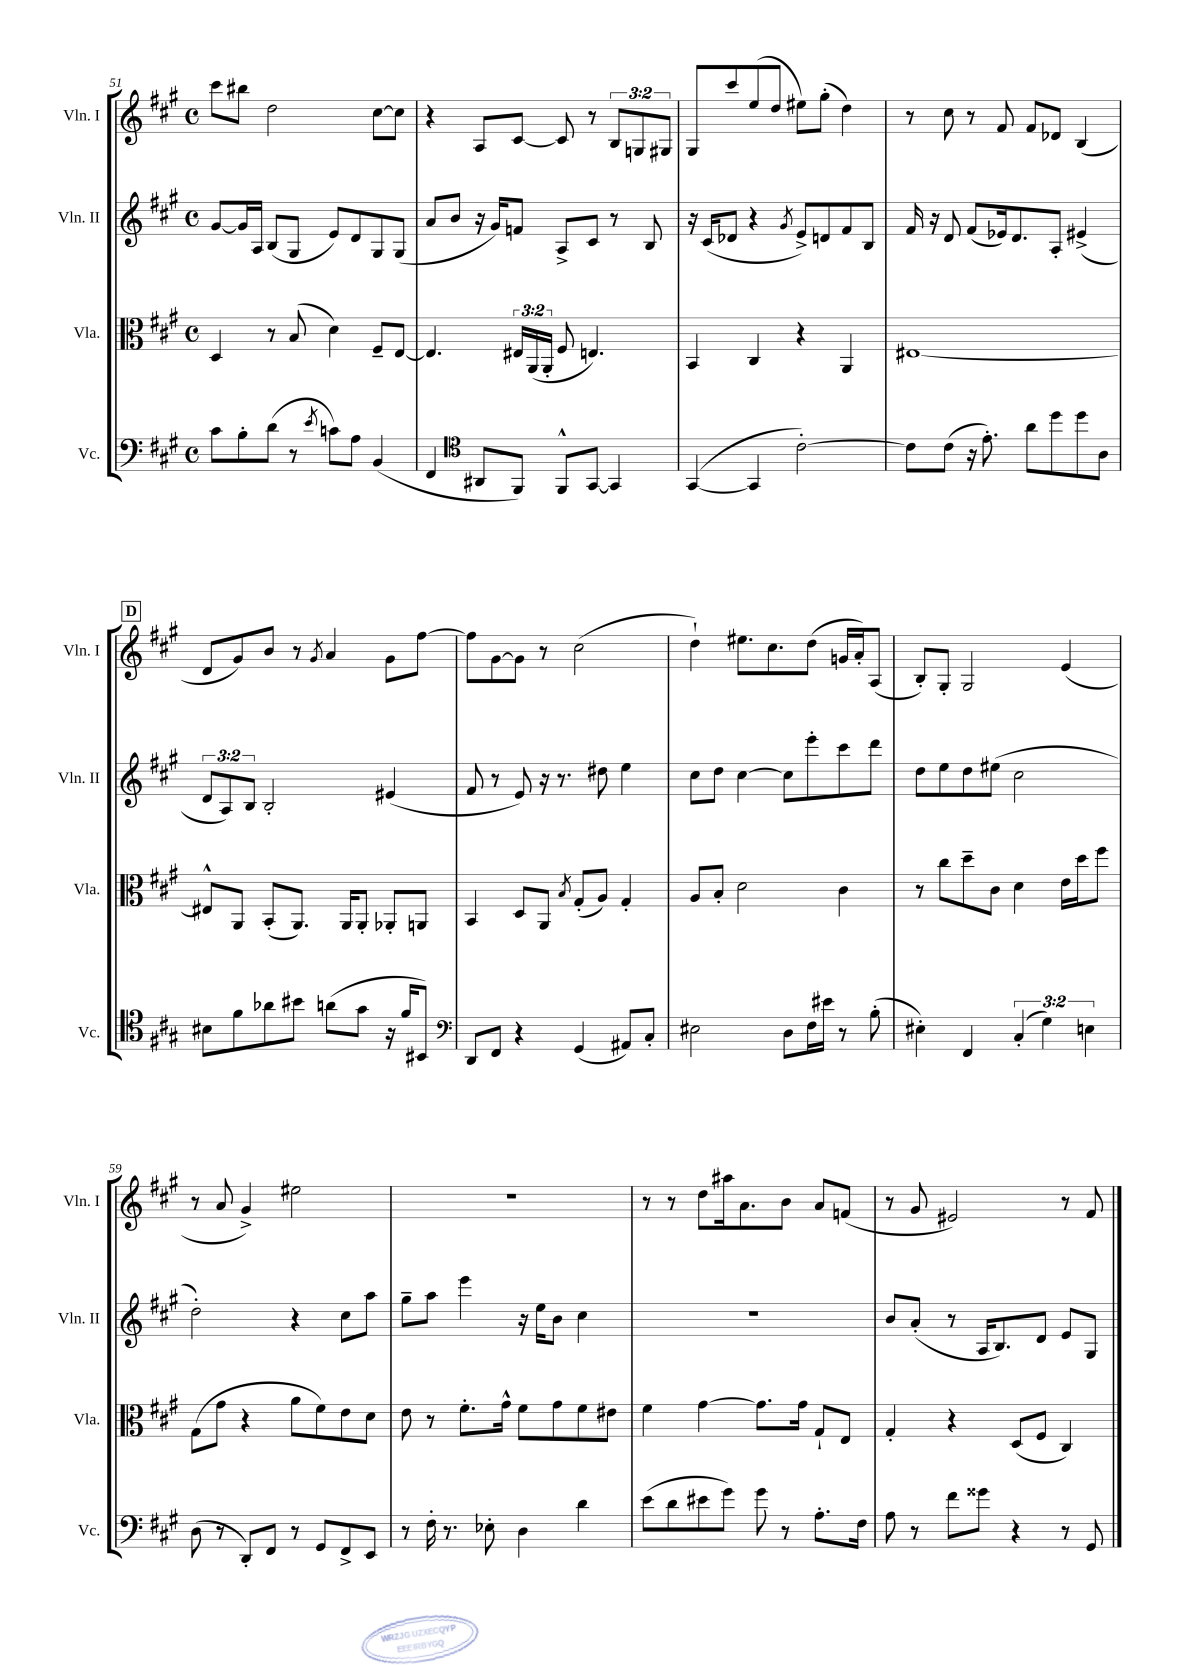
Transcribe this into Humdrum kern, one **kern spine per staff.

**kern	**kern	**kern	**kern
*part4	*part3	*part2	*part1
*staff4	*staff3	*staff2	*staff1
*I"Vc.	*I"Vla.	*I"Vln. II	*I"Vln. I
*I'Vc.	*I'Vla.	*I'Vln. II	*I'Vln. I
*clefF4	*clefC3	*clefG2	*clefG2
*k[f#c#g#]	*k[f#c#g#]	*k[f#c#g#]	*k[f#c#g#]
*M4/4	*M4/4	*M4/4	*M4/4
*met(c)	*met(c)	*met(c)	*met(c)
=51	=51	=51	=51
8c#\L	4D/	[8g#/L	8ccc#\L
8B'\	.	16g#/L]	8bb#X\J
.	.	16A/JJ	.
(8d\J	8r	(8B/L	2dd\
8r	(8B/	8G#/J	.
8qe/	.	.	.
8cn\L)	4d\)	8e/L)	.
8A\J	.	8d/	.
(4BB/	8F#~/L	8G#/	[8cc#\L
.	[8E/J	(8G#/J	8cc#\J]
=52	=52	=52	=52
4FF#/	4.E/]	8a/L	4r
.	.	8b/J	.
*clefC4	*	*	*
8AA#X/L	.	16r	8A/L
.	.	16g#/KL)	.
8FF#/J)	24E#X/LL	8fn/J	[8c#/J
.	(24AA/	.	.
.	24AA'/JJ	.	.
8FF#^^/L	8F#/	8A^/L	8c#/]
[8GG#/J	4.En/)	8c#/J	8r
4GG#/]	.	8r	12B/L
.	.	.	12Gn/
.	.	8B/	.
.	.	.	12G#X/J
=53	=53	=53	=53
([4GG#/	4BB/	16r	8G#/L
.	.	(16c#/KL	.
.	.	8d-X/J	8ccc#/
4GG#/]	4C#/	4r	(8ee/
.	.	.	8dd/J
.	.	8qg#/	.
[2c#'\)	4r	8e^/L)	8ee#X\L)
.	.	8dn/	(8gg#'\J
.	4AA/	8f#/	4dd\)
.	.	8B/J	.
=54	=54	=54	=54
8c#\L]	[1E#X	16f#/	8r
.	.	16r	.
(8c#\J	.	8d/	8cc#\
16r	.	(8f#/L	8r
8.e'\)	.	.	.
.	.	16e-X/k)	8f#/
.	.	8.d/	.
8a\L	.	.	8f#/L
8dd\	.	8A'/J	8d-X/J
8dd\	.	(4e#X^/	(4B/
8A\J	.	.	.
!!LO:LB:g=z
!!LO:REH:place=s1:t=D
=55	=55	=55	=55
8B#X\L	8E#X^^/L]	12d/L	8d/L
.	.	12A/)	.
8f#\	8AA/J	.	8g#/)
.	.	12B/J	.
8a-X\	(8BB'/L	2B'/	8b/J
8b#X\J	8.AA/J)	.	8r
.	.	.	8qg#/
(8an\L	.	.	4a/
.	16AA/KL	.	.
8g#\J	8AA'/J	.	.
16r	8AA-X'/L	(4e#X/	8g#\L
16f#/KL	.	.	.
8BB#X/J)	8AAn/J	.	[8ff#\J
=56	=56	=56	=56
*clefF4	*	*	*
8DD/L	4BB/	8f#/	8ff#\L]
8FF#/J	.	8r	[8g#\
4r	8D/L	8e/)	8g#\J]
.	8AA/J	16r	8r
.	.	8.r	.
.	8qB/	.	.
(4GG#/	(8G#'/L	.	(2cc#\
.	8A/J)	8dd#X\	.
8AA#X/L)	4G#'/	4ee\	.
8C#'/J	.	.	.
=57	=57	=57	=57
2E#X\	8A/L	8cc#\L	4dd`\)
.	8B'/J	8dd\J	.
.	2d\	[4cc#\	8.ee#X\L
.	.	.	8.cc#\
8D\L	.	8cc#\L]	.
16F#\L	.	8eee'\	(8dd\J
16e#X\JJ	.	.	.
8r	4c#\	8ccc#\	16gn/LL
.	.	.	16a'/J)
(8B'\	.	8ddd\J	(8A/J
=58	=58	=58	=58
4E#X'\)	8r	8dd\L	8B'/L)
.	8cc#\L	8ee\	8G#'/J
4FF#/	8dd~\	8dd\	2G#/
.	8c#\J	(8ee#X\J	.
(6C#'/	4d\	2cc#\	.
6G#\)	.	.	.
.	16e\LL	.	(4e/
.	16dd\J	.	.
6En\	.	.	.
.	8ff#\J	.	.
!!LO:LB:g=z
=59	=59	=59	=59
(8D\	(8G#\L	2dd'\)	8r
8r	8g#\J	.	8a/
8DD'/L)	4r	.	4g#^/)
8FF#/J	.	.	.
8r	8a\L	4r	2ee#X\
8GG#/L	8f#\)	.	.
8FF#^/	8e\	8cc#\L	.
8EE/J	8d\J	8aa\J	.
=60	=60	=60	=60
8r	8e\	8gg#~\L	1r
16F#'\	8r	8aa\J	.
8.r	.	.	.
.	8.f#'\L	4eee\	.
8E-X'\	.	.	.
.	16g#^^\Jk	.	.
4D\	8f#\L	16r	.
.	.	16ee\KL	.
.	8g#\	8b\J	.
4d\	8f#\	4cc#\	.
.	8e#X\J	.	.
=61	=61	=61	=61
(8e\L	4f#\	1r	8r
8d\	.	.	8r
8e#X\	[4g#\	.	8dd\L
8g#\J)	.	.	16aa#X\k
.	.	.	8.a\
8g#\	8.g#\L]	.	.
8r	.	.	8b\J
.	16g#\Jk	.	.
8.A'\L	8G#`/L	.	8a/L
.	8E/J	.	(8fn/J
16F#\Jk	.	.	.
=62	=62	=62	=62
8A\	4G#'/	8b/L	8r
8r	.	(8a'/J	8g#/
8f#\L	4r	8r	2e#X/)
8g##X\J	.	16A/KL	.
.	.	8.B/)	.
4r	(8D/L	.	.
.	8F#/J	8d/J	.
8r	4C#/)	8e/L	8r
8GG#/	.	8G#/J	8f#/
==	==	==	==
*-	*-	*-	*-
